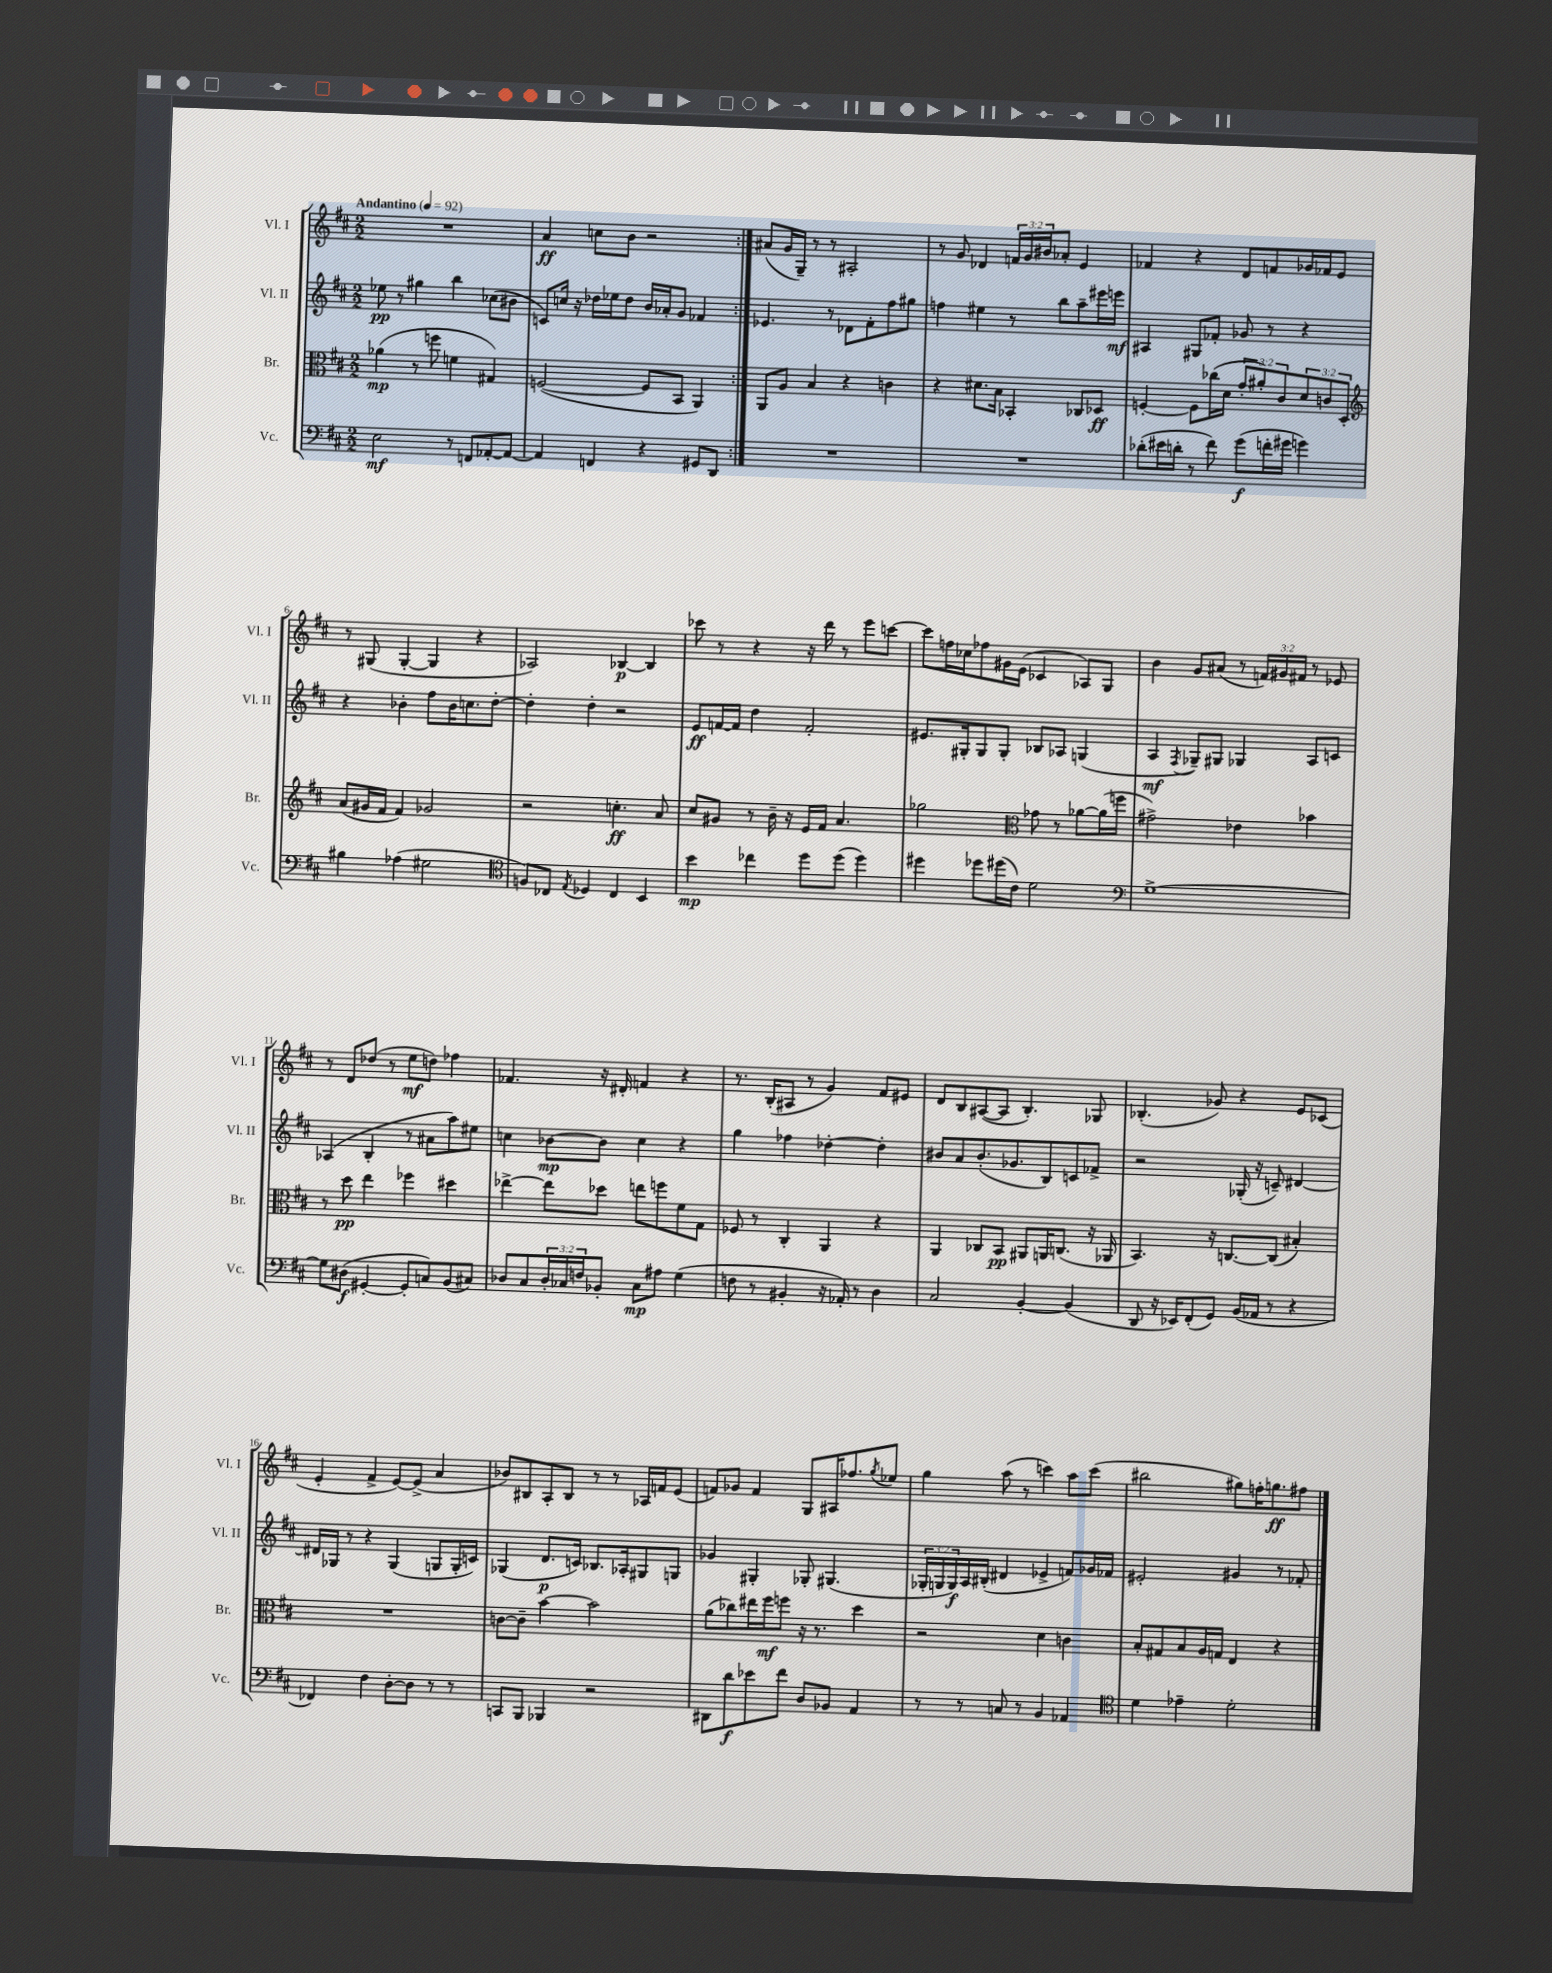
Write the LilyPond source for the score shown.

<<
\new StaffGroup <<
\new Staff = "s0" \with { instrumentName = "Vl. I" shortInstrumentName = "Vl. I" } {
    \clef treble \key d \major \numericTimeSignature \time 2/2 \override Staff.TupletNumber.text = #tuplet-number::calc-fraction-text \tempo "Andantino" 4 = 92
    \repeat volta 2 { R1 |
    a'4\ff c''8 b'8 r2 | }
    ais'8( g'16 g16--) r8 r8 ais2-. |
    r8 g'8 des'4 \tuplet 3/2 { f'16 g'16 bis'16 } aes'8-. e'4 |
    fes'4 r4 d'8 f'8 ges'16 fes'16 e'8 |
    r8 gis8( gis4~-. gis4 r4 |
    aes2) bes4~\p bes4 |
    ces'''8 r8 r4 r16 d'''16 r8 e'''8 c'''8~ |
    c'''8 f''16 ces''16 fes''8 gis'16 e'16( ces'4 aes8) g8 |
    b'4 g'8 ais'8( r8 \tuplet 3/2 { f'16) gis'16 fis'16 } r8 ees'8 |
    r8 d'8 des''8( r8 e''8\mf d''8) fes''4 |
    fes'4. r16 dis'16-. f'4 r4 |
    r8. b16-.( ais8 r8 g'4) fis'8 eis'8 |
    d'8 b8 ais8~( ais8 b4.-.) ges8 |
    bes4.-.( ges'8) r4 e'8 ces'8( |
    e'4-. fis'4-> e'8~) e'8->( a'4 |
    bes'8) bis8 a8-. bis8 r8 r8 aes16 f'16 e'8( |
    f'8) ges'8 f'4 g8 ais16 fes''8. \acciaccatura { g''8 } ees''8 |
    g''4 a''8( r8 c'''4) a''8 c'''8( |
    bis''2 gis''8) f''16-. g''8.\ff fis''8 \bar "|." |
}
\new Staff = "s1" \with { instrumentName = "Vl. II" shortInstrumentName = "Vl. II" } {
    \clef treble \key d \major \numericTimeSignature \time 2/2 \override Staff.TupletNumber.text = #tuplet-number::calc-fraction-text
    \repeat volta 2 { ees''8\pp r8 gis''4 b''4 ces''8( bis'8 |
    c'8) c''16 r16 des''16 ees''16 des''8 b'16 aes'16-. g'8 fes'4 | }
    ees'4. r8 des'8 fis'8-. fis''8 gis''8 |
    f''4 eis''4 r8 b''8 a''8-- eis'''16 e'''16\mf |
    ais4 gis8 fes'8-. ges'8 r8 r4 |
    r4 bes'4-. fis''8 bes'16 c''8. d''8~-. |
    d''4-. d''4-. r2 |
    e'8\ff f'16~ f'16 d''4 f'2-. |
    eis'8. gis16-. gis8 gis8-. bes8 aes8 g4( |
    a4\mf \acciaccatura { fis8 } ges8--) gis8 ges4 a8 c'8 |
    aes4( b4-. r8 ais'8 a''8) eis''8 |
    c''4 bes'8~\mp bes'8 c''4 r4 |
    g''4 fes''4 des''4~-. des''4-. |
    bis'8 a'8 bis'8.-.( ges'8. b8) c'8 fes'8-> |
    r2 ges16-.( r16 c'8--) dis'4~ |
    dis'16 ges16 r8 r4 ges4( g8 g16-. c'16) |
    ges4( d'8.\p c'16) bes8. aes16-. gis8 g8 |
    ges'4 gis4-. ges8-. gis4.( |
    \tuplet 3/2 { ges16-. g16 g16\f) } a16 bis16-.( dis'4 ees'4-> f'8) ges'16 fes'16 |
    eis'2-. gis'4 r8 fes'8-. \bar "|." |
}
\new Staff = "s2" \with { instrumentName = "Br." shortInstrumentName = "Br." } {
    \clef alto \key d \major \numericTimeSignature \time 2/2 \override Staff.TupletNumber.text = #tuplet-number::calc-fraction-text
    \repeat volta 2 { aes'4\mp( r8 f''8 f'4 gis4) |
    f2~( f8 b,8 a,4) | }
    a,8 a8 b4 r4 c'4 |
    r4 dis'8. b16 bes,4-. ces8 des8\ff |
    f4~-. f8 ces''16( d'16 \tuplet 3/2 { g'8-. ais'8-.) cis'8 } \tuplet 3/2 { d'8 c'8 d8-. } |
    \clef treble a'8( gis'16 fis'16 fis'4) ges'2 |
    r2 c''4.-.\ff a'8 |
    cis''8 gis'8 r8 b'16-- r16 e'16 fis'16 a'4. |
    ges''2 \clef alto ges'8 r8 aes'8~ aes'16( f''16 |
    gis'2->) ees'4 bes'4 |
    r8 d''8\pp e''4 fes''4 dis''4 |
    ees''4~-> ees''8 des''8 e''8 f''8 fis'8 g8 |
    fes8 r8 cis4-. a,4 r4 |
    a,4 ces8 b,8\pp ais,8 a,16 c8.( r16 aes,16 |
    b,4.) r16 c8.~ c8( bis4-.) |
    R1 |
    c'8~ c'8-- b'4~ b'2 |
    a'8( ces''8) eis''16 fis''16\mf f''8 r16 r8. d''4 |
    r2 d'4 c'4 |
    b8-. gis8 b8 a16 g16 e4 r4 \bar "|." |
}
\new Staff = "s3" \with { instrumentName = "Vc." shortInstrumentName = "Vc." } {
    \clef bass \key d \major \numericTimeSignature \time 2/2 \override Staff.TupletNumber.text = #tuplet-number::calc-fraction-text
    \repeat volta 2 { e2\mf r8 f,8 aes,8~-. aes,8~ |
    aes,4 f,4 r4 gis,8 d,8 | }
    R1 |
    R1 |
    des'8-.( eis'16 d'16-. r8 fis'8) g'8\f( f'16-. gis'16 g'4) |
    bis4 aes4( gis2 |
    \clef tenor f8) ces8 \acciaccatura { e8 } des4 ces4 b,4 |
    b'4\mp ces''4 d''8 d''8( d''4) |
    dis''4 des''8 dis''16( cis'16) d'2 |
    \clef bass g1~-> |
    g8 dis8\f( gis,4~-. gis,8-. c8) b,8( cis8) |
    des8 cis8 \tuplet 3/2 { des16-. ces16 f16 } bes,8-. ces8\mp ais8 g4( |
    f8 r8 bis,4-. r16 aes,16-.) r8 d4 |
    cis2 b,4~-. b,4( |
    d,8 r16 ees,16) fis,8-.( g,8) b,16( aes,16 r8 r4 |
    fes,4) fis4 d8~-. d8 r8 r8 |
    c,8 b,,8 bes,,4 r2 |
    dis,8 d'8\f ees'8 fis'8 d8 bes,8 a,4 |
    r8 r8 c8 r8 b,4 aes,4 |
    \clef tenor d'4 ees'4-- d'2-. \bar "|." |
}
>>
>>
